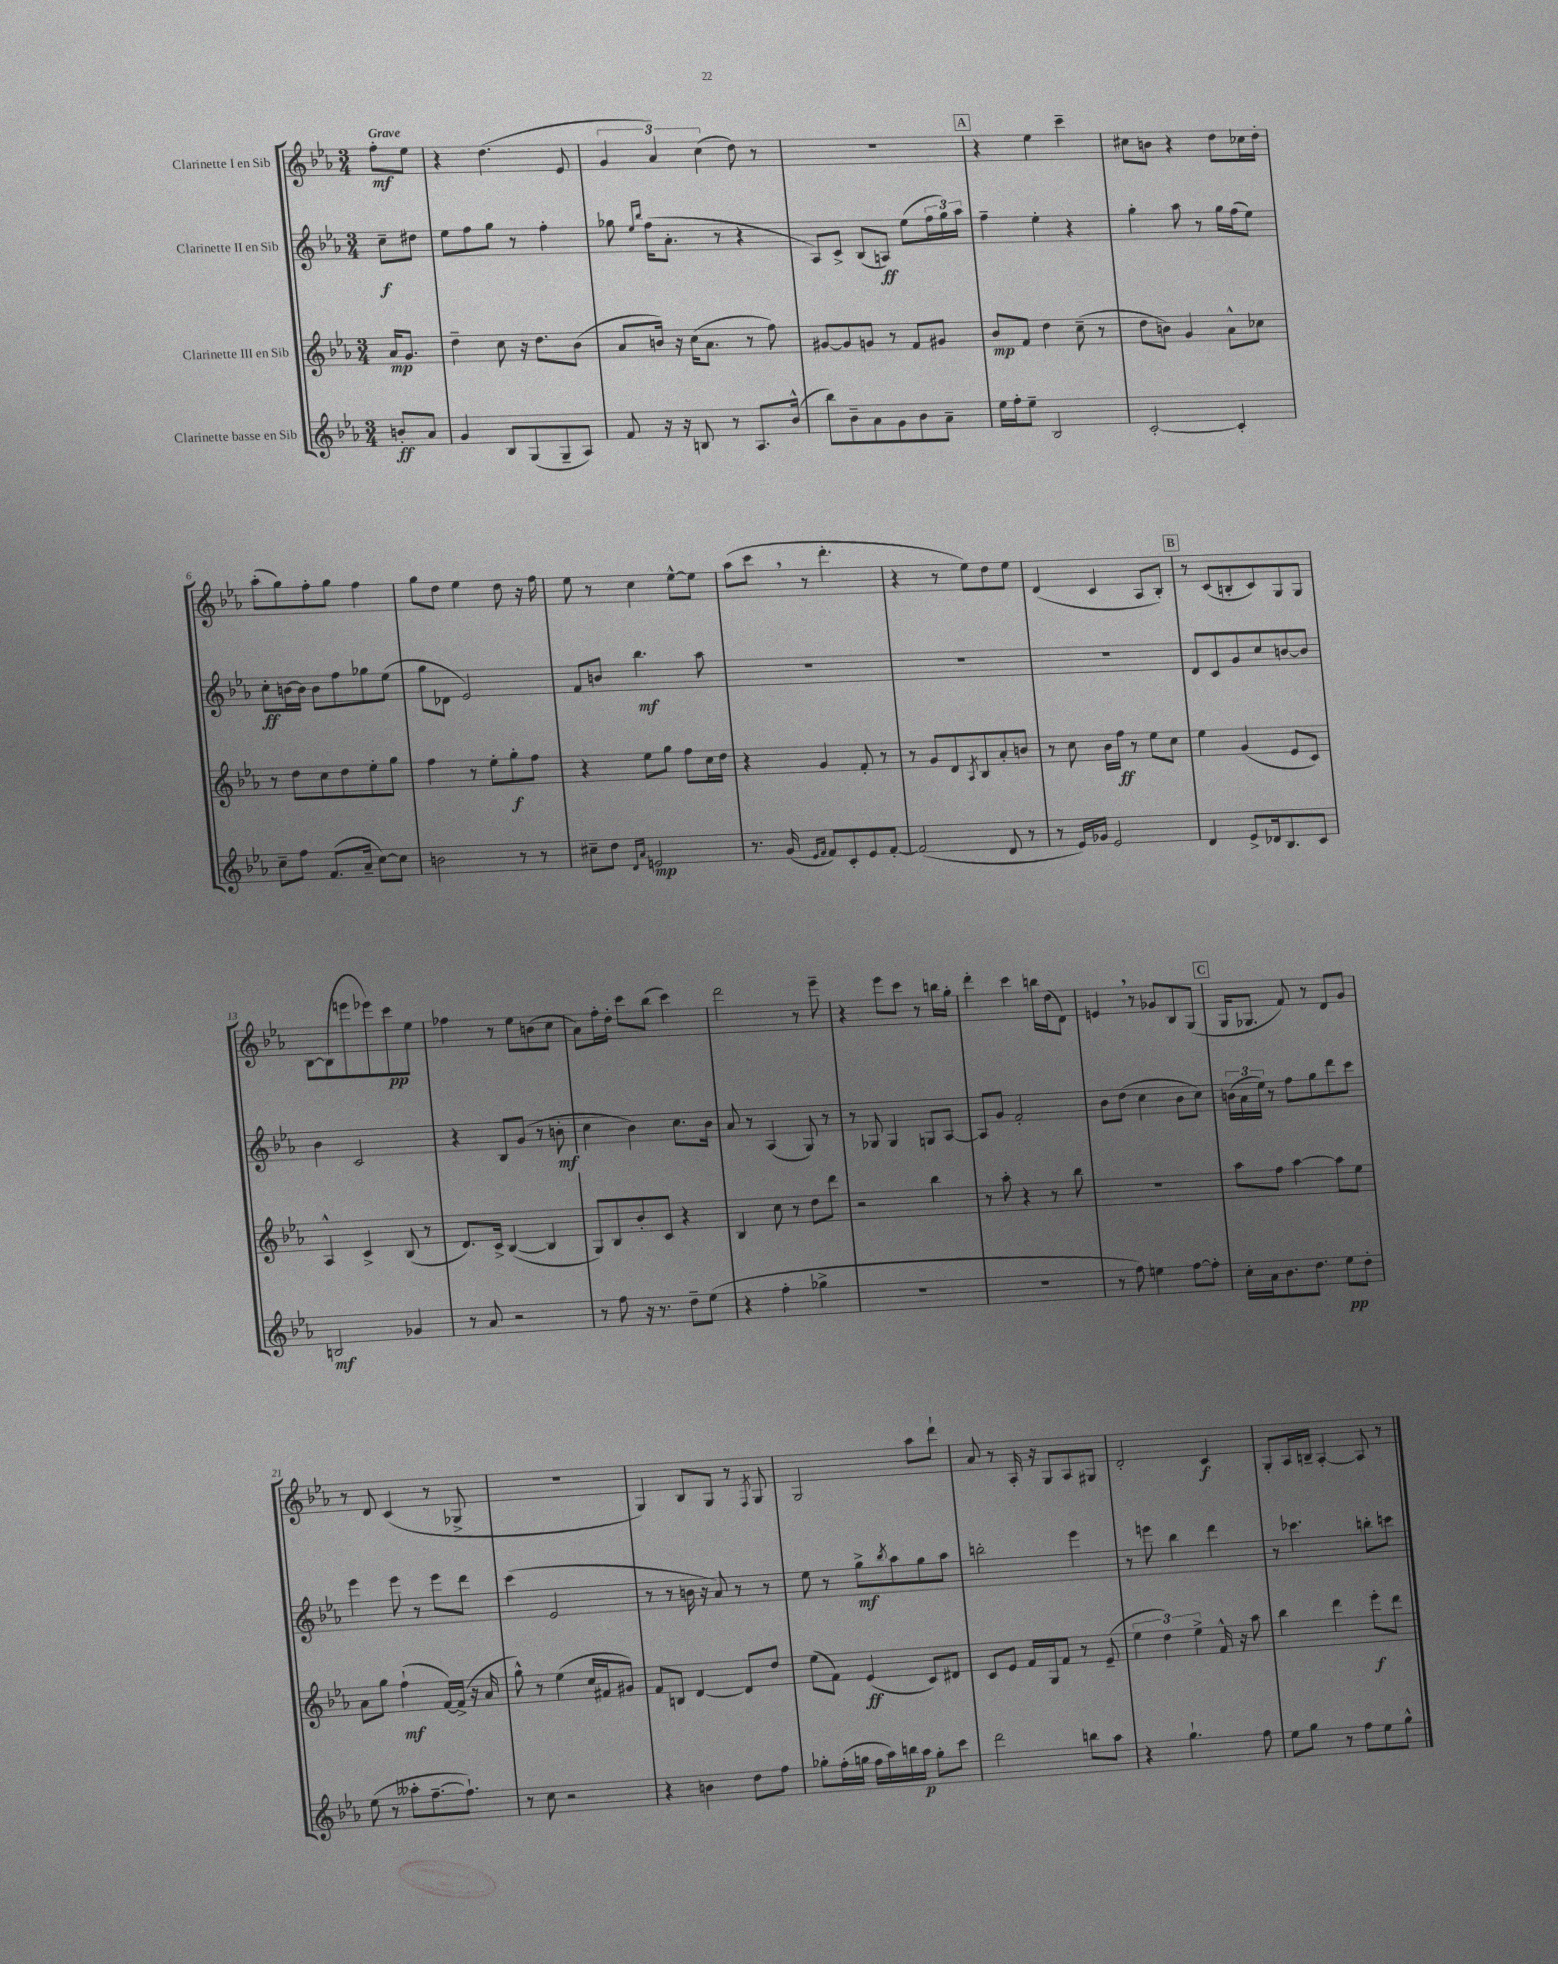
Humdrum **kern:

**kern	**kern	**kern	**kern
*staff4	*staff3	*staff2	*staff1
*clefG2	*clefG2	*clefG2	*clefG2
*k[b-e-a-]	*k[b-e-a-]	*k[b-e-a-]	*k[b-e-a-]
*M3/4	*M3/4	*M3/4	*M3/4
8b'/L	16a-/LK	8cc~\L	8ff'\L
.	8.g/J	.	.
8a-/J	.	8dd#\J	8ee-\J
=	=	=	=
4g/	4dd~\	8ee-\L	4r
.	.	8ff\	.
8B-/L	8cc\	8gg\J	(4.dd\
(8G/	16r	8r	.
.	8.dd\L	.	.
8G~/	.	4ff'\	.
8A-/J)	(8b-\J	.	8e-/
=	=	=	=
8f/	8a-/L	8gg-\	6g/
.	.	16qqee-/LL	.
.	.	16qqbb-/JJ	.
16r	16b/Jk)	(16ff\LK	.
.	.	.	6a-/)
16r	16r	8.a-'\J	.
8B/	(16cc\LK	.	.
.	8.a-\J	.	.
.	.	.	(6cc\
8r	.	8r	.
8.A-/L	8r	4r	8dd\)
.	8ff\)	.	8r
(16b-^^/Jk	.	.	.
=	=	=	=
8bb-\L)	[8g#/L	8A-/L)	2.r
8b-~\	8g#/]	8c^/J	.
8a-\	8g/J	(8B-/L	.
8g\	8r	8A/J)	.
8b-\	8f/L	(8ee-\L	.
8a-~\J	8g#/J	24ff\L	.
.	.	24gg\)	.
.	.	24aa-\JJ	.
=	=	=	=
16ee-\LL	8b-/L	4ff~\	4r
16ff'\J	.	.	.
8ee-~\J	8f/J	.	.
2B-/	4dd\	4ee-'\	4ee-\
.	(8cc~\	4r	4ccc~\
.	8r	.	.
=	=	=	=
[2c'/	8dd\L	4gg'\	8cc#\L
.	8b\J)	.	8b\J
.	4g/	8aa-\	4r
.	.	8r	.
4c'/]	8a-^^\L	16gg\LL	8dd\L
.	.	(16ff\J	.
.	8cc-\J	8ee-\J)	16cc-\L
.	.	.	16dd'\JJ
=	=	=	=
8cc~\L	8r	8cc'\L	(8aa-'\L
8ff\J	8dd\L	[16b\L	8gg\)
.	.	16b\]JJ	.
(8.f/L	8cc\	8b\L	8ff'\
.	8dd\	8ff\	8gg\J
16a-~/Jk	.	.	.
[8cc\L)	8ee-'\	8gg-\	4ff\
8cc\]J	8gg\J	(8ee-\J	.
=	=	=	=
2b\	4ff\	8gg\L	8gg\L
.	.	8d-\J	8dd\J
.	8r	2e-/)	4ee-\
.	8ee-'\L	.	.
8r	8gg'\	.	8dd\
8r	8ff\J	.	16r
.	.	.	16ff\
=	=	=	=
8cc#~\L	4r	8f/L	8ee-\
8dd\J	.	8b/J	8r
16qqd/LL	.	.	.
16qqa-/JJ	.	.	.
2e/	8ee-\L	4.bb-\	4cc\
.	8gg\J	.	.
.	8ff\L	.	[8ee-^^\L
.	16cc\L	8aa-\	8ee-\]J
.	16dd\JJ	.	.
=	=	=	=
8.r	4r	2.r	(8aa-\L
.	.	.	8ccc\J
(16g/	.	.	.
16qqe-/LL	.	.	.
16qqf/JJ	.	.	.
8f/L)	4g/	.	8r
8c'/	.	.	4.ddd'\
8e-/	8f'/	.	.
[8f'/J	8r	.	.
=	=	=	=
(2f/]	8r	2.r	4r
.	8g/L	.	.
.	8d/	.	8r
.	8qA-/	.	.
.	8B-/	.	8ee-\L)
8d/	8a-'/	.	8dd\
8r	8b/J	.	8ee-\J
=	=	=	=
8r	8r	2.r	(4d/
16e-/LL)	8cc\	.	.
16g-/JJ	.	.	.
2e-/	16b-\LL	.	4c/
.	16ff\JJ	.	.
.	8r	.	.
.	8ee-\L	.	8A-/L
.	8cc\J	.	8B-'/J)
=	=	=	=
4d/	4ee-\	8d/L	8r
.	.	8c/	(8c/L
8e-^/L	(4g/	8g/	8B'/
16d-/k	.	8cc/	8c/)
8.B-/	.	.	.
.	8e-/L	[8b/	8G/
8c/J	8c/J)	8b/]J	8G/J
=	=	=	=
2B/	4A-^^/	4b-\	[8B-\L
.	.	.	(8B-\]
.	4c^/	2c/	8eee\
.	.	.	8eee-\)
4g-/	(8B-/	.	8ccc\
.	8r	.	8ee-\J
=	=	=	=
8r	8.d/L)	4r	4ff-\
8a-/	.	.	.
.	16c^/Jk	.	.
2r	([4B-/	8B-/L	8r
.	.	(8g/J	8ee-\L
.	4B-/]	8r	(8b\
.	.	8b'\	8cc\J
=	=	=	=
8r	8G/L)	4cc\	8a-\L)
8ff\	8B-/	.	16ff'\L
.	.	.	16dd'\JJ
16r	8b-'/	4b-\)	8ccc\L
8.r	.	.	.
.	8c/J	.	(8bb-\J
8dd~\L	4r	8.cc\L	4ccc\)
(8ee-\J	.	.	.
.	.	16b-\Jk	.
=	=	=	=
4r	4B-/	8a-/	2ddd\
.	.	8r	.
4ff'\	8cc\	(4A-/	.
.	8r	.	.
4gg-^\	8dd\L	8G/)	8r
.	8ddd\J	8r	8eee-~\
=	=	=	=
2.r	2r	8r	4r
.	.	8G-/	.
.	.	4G-/	8eee-\L
.	.	.	8ccc\J
.	4bb-\	8G/L	8r
.	.	[8A-/J	16bb\LL
.	.	.	16gg'\JJ
=	=	=	=
2.r	8r	8A-/]L	4ddd'\
.	8aa-'\	8g/J	.
.	4r	2f'/	4ccc\
.	8r	.	16bb\LL
.	.	.	(16dd\J
.	8bb-\	.	8d\J)
=	=	=	=
8r	2.r	8b-\L	4e/
8ff\)	.	(8dd\J	.
4ee\	.	4cc\	8r
.	.	.	8g-/L
[8ff\L	.	8b-\L	8B-/
8ff'\]J	.	8cc\J)	(8G/J
=	=	=	=
16cc'\LL	8aa-\L	(24b\LL	16G/LK
.	.	24a-\	.
16a-\J	.	.	8.G-/J
.	.	24ee-\JJ)	.
8.b-\	8ff\J	8r	.
.	[4aa-\	8ff\L	8f/)
8.dd\J	.	.	.
.	.	8gg\	8r
8ee-\L	8aa-\]L	8ddd\	8d/L
8dd'\J	8ee-\J	8ccc\J	8g/J
=	=	=	=
(8ee-\	8a-\L	4eee-\	8r
8r	8gg\J	.	8d/
8aa--'\L	(4ff`\	8eee-\	(4c/
[8.ff~\	.	8r	.
.	[16f/LL)	8eee-\L	8r
8.ff`\]J)	(16f^/]JJ	.	.
.	16r	8ddd\J	8G-^/
.	16a-/	.	.
=	=	=	=
8r	8gg^^\)	(4ccc\	2.r
8cc\	8r	.	.
2r	(4ee-\	2e-/	.
.	16cc/LL	.	.
.	16f#/J	.	.
.	8g#/J)	.	.
=	=	=	=
4r	8f/L	8r	4G/)
.	8B/J	8r	.
4b\	[4d/	16b\	8B-/L
.	.	16r	.
.	.	8a-/)	8G/J
8dd\L	8d/]L	8r	8r
.	.	.	8qF/
8ff\J	8dd/J	8r	8G/
=	=	=	=
8gg-'\L	(8ee-\L	8ee-\	2G/
(16ff'\L	8f\J)	8r	.
16gg\JJ	.	.	.
16ff\LL	(4e-/	8gg^\L	.
16aa-\)	.	.	.
.	.	8qbb-/	.
16bb\	.	8aa-\	.
16aa-\JJ	.	.	.
8gg'\L	8c/L)	8gg\	8aa-\L
8ccc\J	8d#/J	8aa-\J	8ddd`\J
=	=	=	=
2ddd\	8c/L	2bb'\	8a-/
.	8e-/J	.	8r
.	16f/LL	.	16A-'/
.	16G/J	.	16r
.	8f/J	.	8G/L
8bb\L	8r	4eee-\	8A-/
8aa-\J	(8e-~/	.	8G#/J
=	=	=	=
4r	6ee-\	8r	2d'/
.	.	8eee\	.
.	6dd\)	.	.
4.gg`\	.	4bb-\	.
.	6ee-^\	.	.
.	16f^^/	4ddd\	4c/
.	16r	.	.
8ff\	8aa-\	.	.
=	=	=	=
8ee-\L	4bb-\	8r	8G'/L
8gg\J	.	4.ccc-\	16A-/L
.	.	.	16B~/JJ
8r	4ddd\	.	[4A-'/
8ff\L	.	.	.
8ee-\	8eee-'\L	8bb'\L	8A-/]
8gg^^\J	8ddd\J	8ccc\J	8r
==	==	==	==
*-	*-	*-	*-
